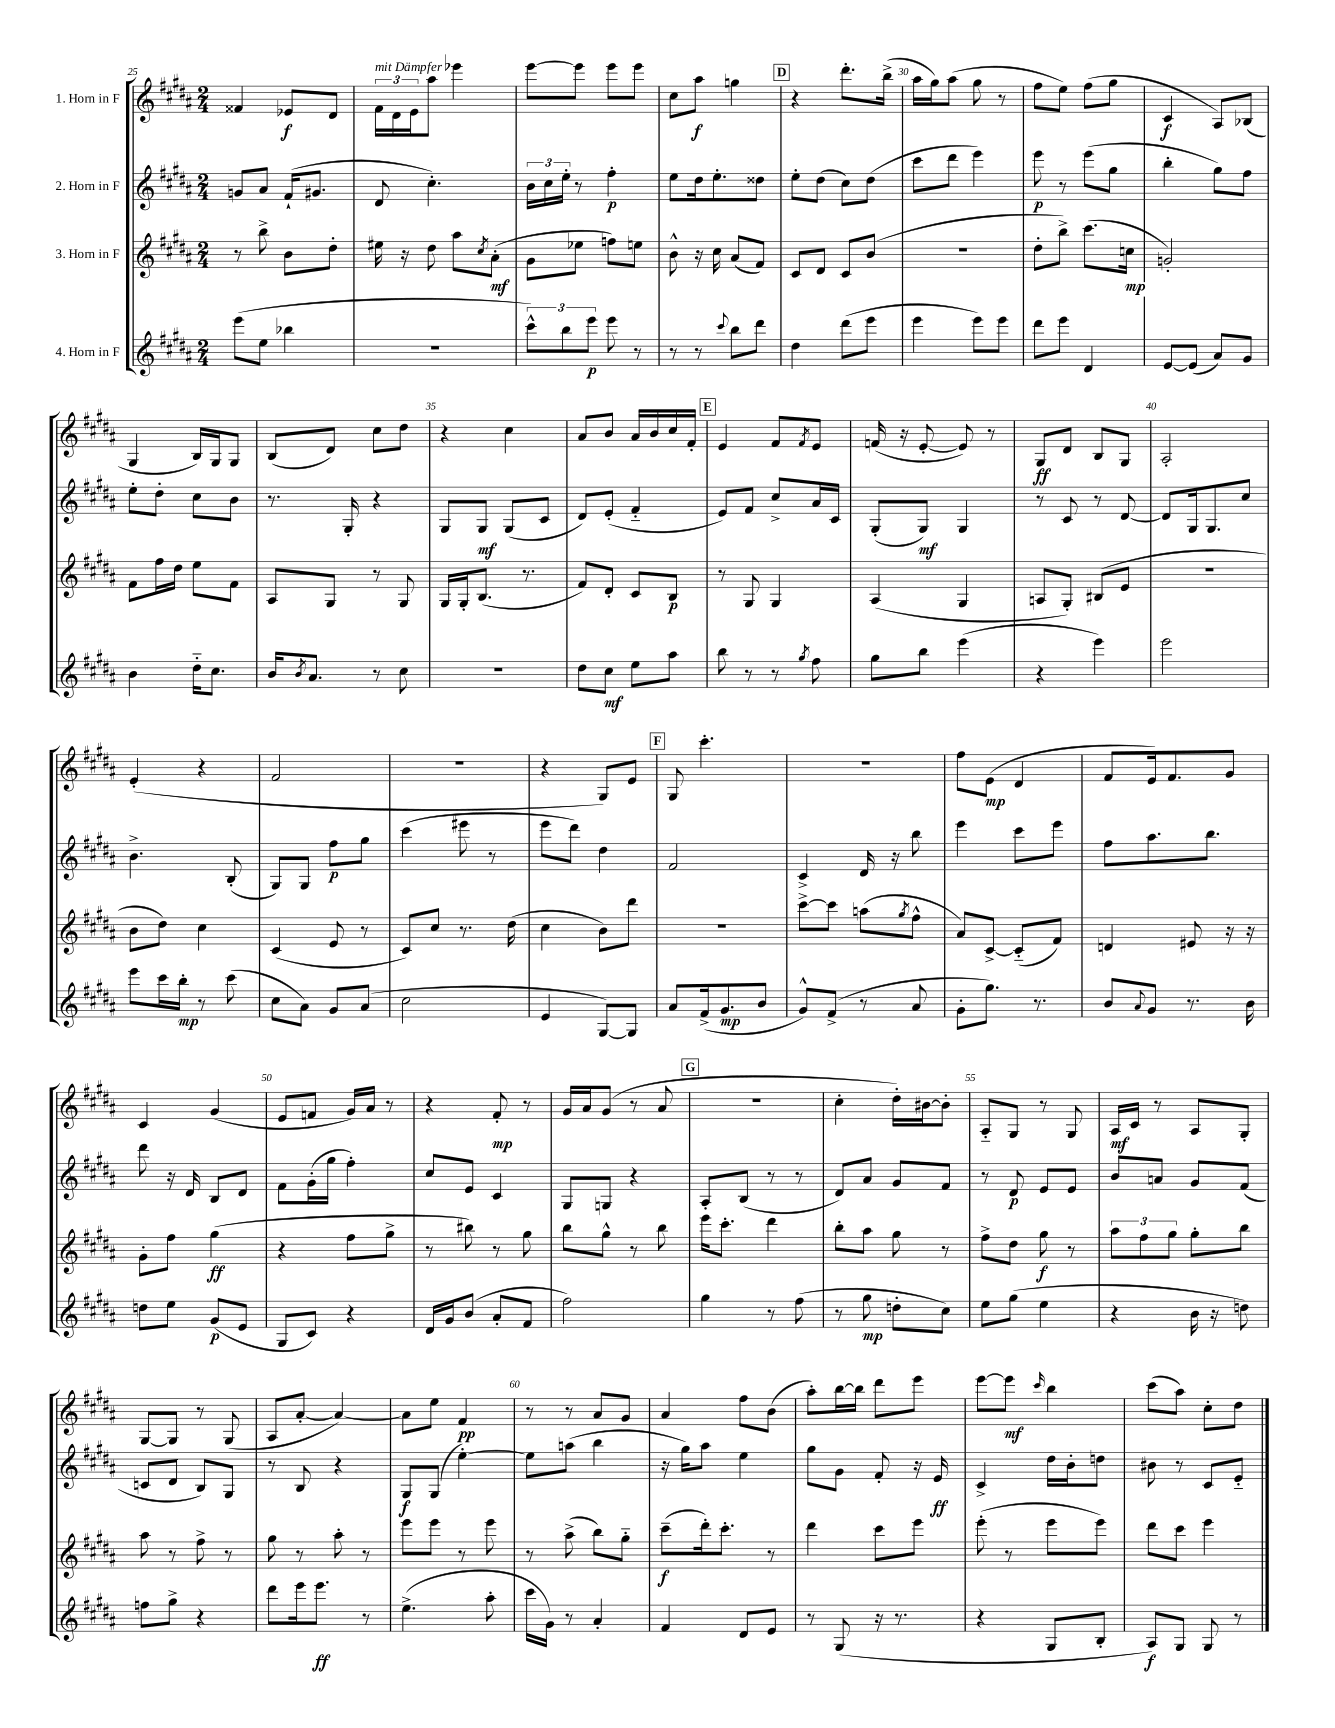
<<
\new StaffGroup <<
\new Staff = "s0" \with { instrumentName = "1. Horn in F" } {
    \clef treble \key b \major \numericTimeSignature \time 2/4
    fisis'4 ees'8\f dis'8 |
    \tuplet 3/2 { fis'16^\markup { \italic "mit Dämpfer" } dis'16 e'16 } ais''8 ees'''4 |
    e'''8~ e'''8 e'''8 e'''8 |
    cis''8 ais''8\f g''4 |
    \mark \markup { \box "D" } r4 dis'''8.-. b''16->( |
    ais''16 gis''16) ais''8( gis''8 r8 |
    fis''8 e''8) fis''8( gis''8 |
    cis'4\f ais8) bes8( |
    gis4 b16) gis16 gis8 |
    b8( dis'8) cis''8 dis''8 |
    r4 cis''4 |
    ais'8 b'8 ais'16 b'16 cis''16 fis'16-. |
    \mark \markup { \box "E" } e'4 fis'8 \acciaccatura { fis'8 } e'8 |
    f'16( r16 e'8~-. e'8) r8 |
    gis8\ff dis'8 b8 gis8 |
    ais2-. |
    e'4-.( r4 |
    fis'2 |
    r2 |
    r4 gis8) e'8 |
    \mark \markup { \box "F" } gis8 cis'''4.-. |
    R2 |
    fis''8 e'8\mp( dis'4 |
    fis'8 e'16) fis'8. gis'8 |
    cis'4 gis'4( |
    e'8 f'8 gis'16) ais'16 r8 |
    r4 fis'8-.\mp r8 |
    gis'16 ais'16 gis'8( r8 ais'8 |
    \mark \markup { \box "G" } R2 |
    cis''4-. dis''16-.) bis'16~ bis'8-. |
    ais8-_ gis8 r8 gis8 |
    ais16\mf cis'16 r8 ais8 gis8-. |
    gis8~ gis8 r8 gis8( |
    ais8 ais'8~-. ais'4~) |
    ais'8 e''8 fis'4\pp |
    r8 r8 ais'8 gis'8 |
    ais'4 fis''8 b'8( |
    ais''8-.) b''16~ b''16 dis'''8 e'''8 |
    e'''8~ e'''8\mf \grace { cis'''16 } b''4 |
    cis'''8( ais''8) cis''8-. dis''8 \bar "|." |
}
\new Staff = "s1" \with { instrumentName = "2. Horn in F" } {
    \clef treble \key b \major \numericTimeSignature \time 2/4
    g'8 ais'8 fis'16-!( gis'8. |
    dis'8 cis''4.-.) |
    \tuplet 3/2 { b'16 cis''16 e''16-. } r8 fis''4-.\p |
    e''8 dis''16 e''8.-. disis''8 |
    \mark \markup { \box "D" } e''8-. dis''8( cis''8) dis''8( |
    cis'''8 dis'''8 e'''4) |
    e'''8\p r8 e'''8( gis''8 |
    b''4-. gis''8) fis''8 |
    e''8-. dis''8-. cis''8 b'8 |
    r8. gis16-. r4 |
    gis8 gis8\mf gis8( cis'8 |
    dis'8) e'8-.( fis'4-_ |
    \mark \markup { \box "E" } e'8) fis'8 cis''8-> ais'16 cis'16 |
    gis8-.( gis8\mf) gis4 |
    r8 cis'8 r8 dis'8~ |
    dis'8 gis16 gis8. cis''8 |
    b'4.-> b8-.( |
    gis8) gis8 fis''8\p gis''8 |
    cis'''4( eis'''8 r8 |
    e'''8 dis'''8) dis''4 |
    \mark \markup { \box "F" } fis'2 |
    cis'4-> dis'16 r16 b''8 |
    e'''4 cis'''8 e'''8 |
    fis''8 ais''8. b''8. |
    dis'''8 r16 dis'16 b8 dis'8 |
    fis'8 gis'16-.( gis''16 fis''4-.) |
    cis''8 e'8 cis'4 |
    gis8 g8 r4 |
    \mark \markup { \box "G" } ais8-. b8( r8 r8 |
    dis'8) ais'8 gis'8 fis'8 |
    r8 dis'8\p e'8 e'8 |
    b'8 a'8 gis'8 fis'8( |
    c'8 dis'8 b8) gis8 |
    r8 b8 r4 |
    gis8\f gis8( e''4~-.) |
    e''8 a''8( b''4 |
    r16 gis''16) ais''8 e''4 |
    gis''8 gis'8 fis'8-. r16 e'16\ff |
    cis'4-> dis''16 b'16-. d''8 |
    bis'8 r8 cis'8 e'8-_ \bar "|." |
}
\new Staff = "s2" \with { instrumentName = "3. Horn in F" } {
    \clef treble \key b \major \numericTimeSignature \time 2/4
    r8 b''8-> b'8 dis''8-. |
    eis''16 r16 dis''8 ais''8 \acciaccatura { cis''8 } ais'8-.\mf( |
    gis'8 ees''8 f''8) e''8 |
    b'8-^ r16 cis''16 ais'8( fis'8) |
    \mark \markup { \box "D" } cis'8 dis'8 cis'8 b'8( |
    r2 |
    dis''8-. b''8->) cis'''8.( c''16\mp |
    g'2-.) |
    fis'8 fis''16 dis''16 e''8 fis'8 |
    ais8 gis8 r8 gis8 |
    gis16 gis16-. b8.( r8. |
    fis'8) dis'8-. cis'8 b8\p |
    \mark \markup { \box "E" } r8 gis8 gis4 |
    ais4( gis4 |
    a8 gis8-.) bis8( e'8 |
    R2 |
    b'8 dis''8) cis''4 |
    cis'4( e'8 r8 |
    cis'8) cis''8 r8. dis''16( |
    cis''4 b'8) dis'''8 |
    \mark \markup { \box "F" } r2 |
    cis'''8~-> cis'''8 a''8( \acciaccatura { gis''8 } fis''8-^ |
    ais'8) cis'8~-> cis'8-_( fis'8) |
    d'4 eis'8 r16 r16 |
    gis'8-. fis''8 gis''4\ff( |
    r4 fis''8 gis''8-> |
    r8 bis''8) r8 gis''8 |
    b''8 gis''8-^ r8 b''8 |
    \mark \markup { \box "G" } e'''16 cis'''8.-. dis'''4 |
    b''8-. ais''8 gis''8 r8 |
    fis''8-> dis''8 gis''8\f r8 |
    \tuplet 3/2 { ais''8 fis''8 gis''8 } gis''8-. b''8 |
    ais''8 r8 fis''8-> r8 |
    gis''8 r8 ais''8-. r8 |
    e'''8 e'''8 r8 e'''8 |
    r8 ais''8->( b''8) gis''8-_ |
    cis'''8--\f( dis'''16-.) cis'''8.-. r8 |
    dis'''4 cis'''8 e'''8 |
    e'''8-.( r8 e'''8 e'''8) |
    dis'''8 cis'''8 e'''4 \bar "|." |
}
\new Staff = "s3" \with { instrumentName = "4. Horn in F" } {
    \clef treble \key b \major \numericTimeSignature \time 2/4
    e'''8( e''8 bes''4 |
    R2 |
    \tuplet 3/2 { cis'''8-^) b''8 e'''8\p } e'''8 r8 |
    r8 r8 \appoggiatura { cis'''8 } b''8 dis'''8 |
    \mark \markup { \box "D" } dis''4 dis'''8( e'''8 |
    e'''4 e'''8) e'''8 |
    dis'''8 e'''8 dis'4 |
    e'8~ e'8( ais'8) gis'8 |
    b'4 dis''16-_ cis''8. |
    b'16 \acciaccatura { b'8 } ais'8. r8 cis''8 |
    r2 |
    dis''8 cis''8\mf e''8 ais''8 |
    \mark \markup { \box "E" } b''8 r8 r8 \acciaccatura { gis''8 } fis''8 |
    gis''8 b''8 e'''4( |
    r4 e'''4) |
    e'''2 |
    e'''8 cis'''16 b''16-.\mp r8 cis'''8( |
    cis''8 ais'8) gis'8 ais'8( |
    cis''2 |
    e'4 gis8~) gis8 |
    \mark \markup { \box "F" } ais'8 fis'16->( gis'8.\mp b'8 |
    gis'8-^) fis'8->( r8 ais'8 |
    gis'8-. gis''8.) r8. |
    b'8 \appoggiatura { ais'8 } gis'8 r8. b'16 |
    d''8 e''8 gis'8\p( e'8 |
    gis8 cis'8) r4 |
    dis'16 gis'16 b'8( ais'8-. fis'8 |
    fis''2) |
    \mark \markup { \box "G" } gis''4 r8 fis''8( |
    r8 gis''8\mp d''8-. cis''8) |
    e''8 gis''8( e''4 |
    r4 b'16 r16 d''8) |
    f''8 gis''8-> r4 |
    dis'''8 e'''16 e'''8.\ff r8 |
    e''4.->( ais''8-. |
    cis'''16 gis'16) r8 ais'4-. |
    fis'4 dis'8 e'8 |
    r8 gis8( r16 r8. |
    r4 gis8 b8-. |
    ais8\f) gis8 gis8 r8 \bar "|." |
}
>>
>>
\layout { \context { \Score currentBarNumber = #25 \override BarNumber.break-visibility = ##(#f #t #t) barNumberVisibility = #(every-nth-bar-number-visible 5) } }
